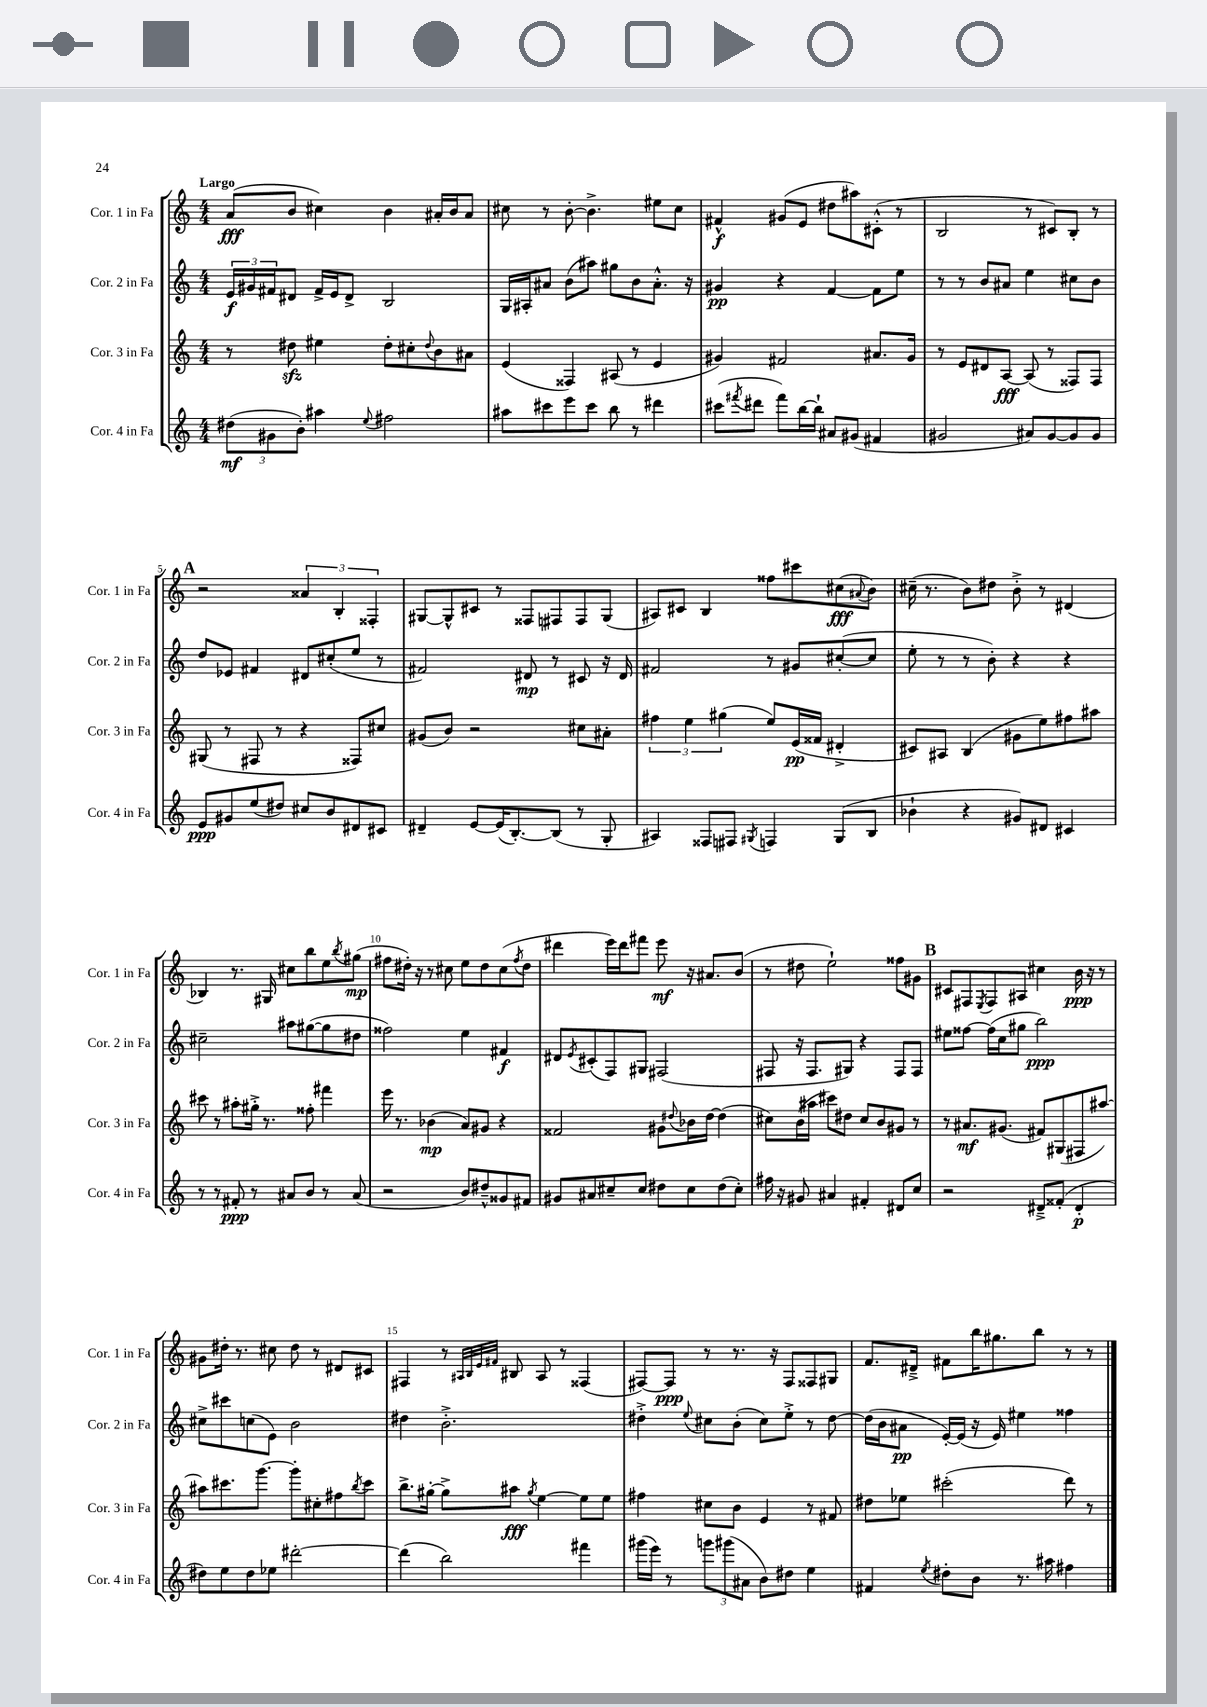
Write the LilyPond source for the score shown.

<<
\new StaffGroup <<
\new Staff = "s0" \with { instrumentName = "Cor. 1 in Fa" shortInstrumentName = "Cor. 1 in Fa" } {
    \clef treble \key c \major \numericTimeSignature \time 4/4 \tempo "Largo"
    a'8\fff( b'8 cis''4) b'4 ais'16-. b'16 ais'8 |
    cis''8 r8 b'8~-. b'4.-> eis''8 cis''8 |
    fis'4-^\f gis'8( e'8 dis''8 ais''8) cis'8-.-^( r8 |
    b2 r8 cis'8) b8-. r8 |
    \mark \markup { \bold "A" } r2 \tuplet 3/2 { aisis'4 b4-. fisis4-. } |
    gis8~ gis8-^ cis'8 r8 fisis8 fis8 fis8 gis8( |
    ais8) cis'8 b4 fisis''8 cis'''8 cis''8\fff( \appoggiatura { ais'8 } b'8) |
    cis''16--( r8. b'8) dis''8 b'8-.-> r8 dis'4( |
    bes4) r8. gis16 cis''8 b''8 e''8 \acciaccatura { b''8 } gis''8\mp( |
    fis''8 dis''16-.) r16 r8 cis''8 e''8 dis''8 cis''8( \acciaccatura { fis''8 } dis''8 |
    dis'''4 e'''16) dis'''16 fis'''8 e'''8\mf r16 ais'8. b'8( |
    r8 dis''8 e''2-!) fisis''8 gis'8 |
    \mark \markup { \bold "B" } cis'8 fis8 \acciaccatura { e8 } fis8 ais8 cis''4 b'16\ppp r16 r8 |
    gis'8 dis''16-. r8. cis''8 dis''8 r8 dis'8 cis'8 |
    fis4 r8 \grace { ais32 b32 e'32 fis'32 } bis8 ais8 r8 fisis4( |
    fis8~) fis8\ppp r8 r8. r16 fis8 fisis8 gis8 |
    f'8. dis'16---> fis'8 b''16 gis''8. b''8 r8 r8 \bar "|." |
}
\new Staff = "s1" \with { instrumentName = "Cor. 2 in Fa" shortInstrumentName = "Cor. 2 in Fa" } {
    \clef treble \key c \major \numericTimeSignature \time 4/4
    \tuplet 3/2 { e'16\f gis'16 fis'16 } dis'8 fis'16-> e'16 dis'8-> b2 |
    g16 ais16-. ais'8 b'8( ais''8) gis''8 b'8 ais'8.-.-^ r16 |
    gis'4\pp r4 f'4~ f'8 e''8 |
    r8 r8 b'8 ais'8 e''4 cis''8 b'8 |
    \mark \markup { \bold "A" } d''8 ees'8 fis'4 dis'8 cis''8-.( e''8 r8 |
    fis'2) dis'8\mp r8 cis'8 r16 dis'16 |
    fis'2 r8 gis'8 cis''8~-.( cis''8 |
    e''8-. r8 r8 b'8-.) r4 r4 |
    cis''2-- ais''8 gis''8~( gis''8 dis''8 |
    fisis''2) e''4 fis'4\f |
    dis'8 \acciaccatura { e'8 } cis'8-.( f8) gis8 fis2( |
    fis8 r16 fis8. gis8) r4 fis8 fis8 |
    \mark \markup { \bold "B" } eis''8 fisis''8~ fisis''16( c''16 gis''8 b''2\ppp) |
    cis''8-> cis'''8 c''8( e'8) b'2 |
    dis''4 b'2.-.-> |
    dis''4-.-> \appoggiatura { e''8 } cis''8 b'8-.( cis''8) e''8-.-> r8 dis''8~ |
    dis''16( b'16 ais'8\pp e'16~-.) e'16( r16 e'16) eis''4 fisis''4 \bar "|." |
}
\new Staff = "s2" \with { instrumentName = "Cor. 3 in Fa" shortInstrumentName = "Cor. 3 in Fa" } {
    \clef treble \key c \major \numericTimeSignature \time 4/4
    r8 dis''8\sfz eis''4 dis''8-. cis''8-. \appoggiatura { dis''8 } b'8 ais'8 |
    e'4( fisis4) ais8( r8 e'4 |
    gis'4) fis'2 ais'8. gis'16 |
    r8 e'8 dis'8 a8~\fff a8( r8 fisis8) fisis8 |
    \mark \markup { \bold "A" } gis8( r8 fis8 r8 r4 fisis8) cis''8 |
    gis'8( b'8) r2 cis''8 ais'8-. |
    \tuplet 3/2 { fis''4 e''4 gis''4( } e''8) e'16\pp( fisis'16 dis'4-.-> |
    cis'8) ais8 b4( gis'8 e''8) fis''8 ais''8 |
    cis'''8 r8 ais''8-. gis''16-.-> r8. fisis''8-. fis'''4 |
    e'''16 r8. bes'4\mp( a'8) gis'8 r4 |
    fisis'2 gis'8 \appoggiatura { dis''8 } bes'16 dis''16~ dis''4( |
    cis''8) b'16( ais''16 cis'''8) dis''8 cis''8 b'8 gis'8 r8 |
    \mark \markup { \bold "B" } r8 ais'8.\mf gis'8.( fis'8) gis8( fis8 ais''8~) |
    ais''8 cis'''8. g'''8.~ g'''8-. cis''8-. fis''8 \acciaccatura { b''8 } cis'''8 |
    b''8.-> gis''16~-. gis''8-> ais''8\fff \acciaccatura { gis''8 } e''4~ e''8 e''8 |
    fis''4 cis''8 b'8 e'4 r8 fis'8 |
    dis''8 ees''8 cis'''2-.( d'''8) r8 \bar "|." |
}
\new Staff = "s3" \with { instrumentName = "Cor. 4 in Fa" shortInstrumentName = "Cor. 4 in Fa" } {
    \clef treble \key c \major \numericTimeSignature \time 4/4
    \tuplet 3/2 { dis''8\mf( gis'8 b'8-.) } ais''4 \appoggiatura { e''8 } fis''2 |
    ais''8 cis'''8 e'''8 cis'''8 b''8 r8 dis'''4 |
    cis'''8( \acciaccatura { fis'''8 } dis'''8 fis'''8) b''16~ b''16-! ais'8 gis'8( fis'4 |
    gis'2 ais'8) gis'8~ gis'8 gis'8 |
    \mark \markup { \bold "A" } e'8\ppp gis'8 e''8( dis''8) cis''8 b'8 dis'8 cis'8 |
    dis'4-- e'8~ e'16( b8.~-.) b8( r8 g8-. |
    ais4) fisis8 fis8 \acciaccatura { gis8 } f4 gis8( b8 |
    bes'4-! r4 gis'8) dis'8 cis'4 |
    r8 r8 fis'8-.\ppp r8 ais'8 b'8 r8 ais'8( |
    r2 b'8) dis''8---^ gisis'8 fis'8 |
    gis'8 ais'8 cis''8-- cis''8 dis''8 cis''8 dis''8( cis''8-.) |
    fis''16 r16 gis'8 ais'4 fis'4-. dis'8 c''8 |
    \mark \markup { \bold "B" } r2 dis'8---> fisis'8-.( dis'4-.\p |
    dis''8) e''8 dis''8 ees''8 dis'''2~-. |
    dis'''4( b''2) fis'''4 |
    gis'''16( e'''16) r8 \tuplet 3/2 { g'''8 gis'''8( ais'8 } b'8) dis''8 e''4 |
    fis'4 \acciaccatura { e''8 } dis''8-. b'8 r8. ais''16 fis''4 \bar "|." |
}
>>
>>
\layout { \context { \Score \override BarNumber.break-visibility = ##(#f #t #t) barNumberVisibility = #(every-nth-bar-number-visible 5) } }
